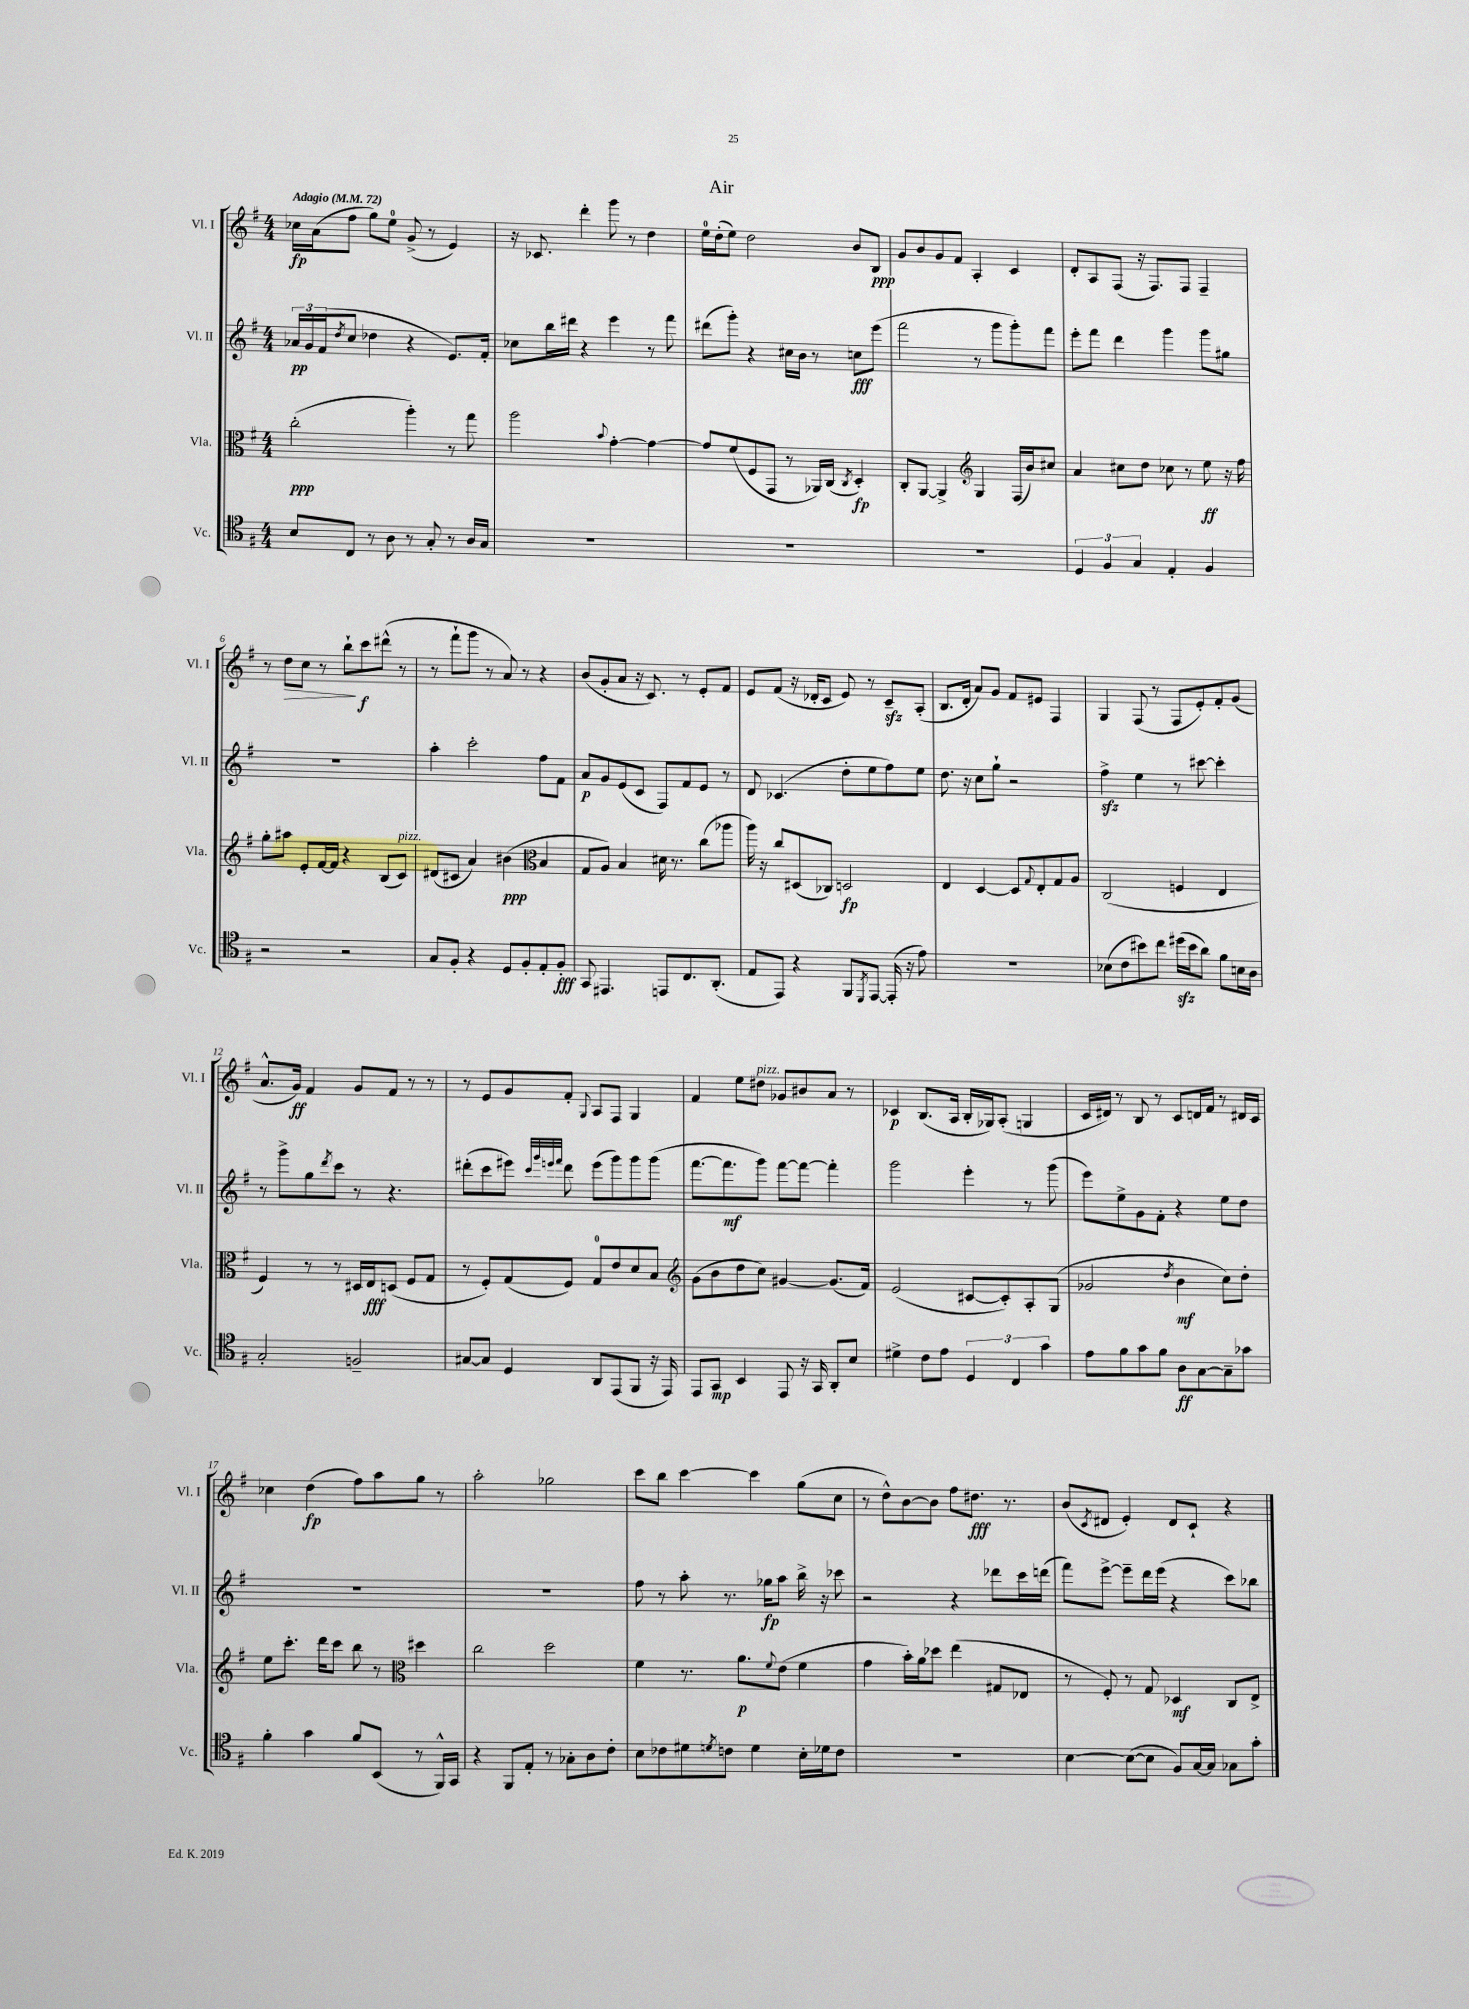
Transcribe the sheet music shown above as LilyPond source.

\header { title = "Air" }
<<
\new StaffGroup <<
\new Staff = "s0" \with { instrumentName = "Vl. I" shortInstrumentName = "Vl. I" } {
    \clef treble \key g \major \numericTimeSignature \time 4/4 \tempo "Adagio" 4 = 72
    ces''16\fp a'16( fis''8 g''8) e''8-0 g'8->( r8 e'4) |
    r16 ces'8. d'''4-. g'''8 r8 d''4 |
    e''16-0 d''16-.( e''8) d''2 b'8 b8\ppp |
    g'8 b'8 g'8 fis'8 a4-. c'4 |
    d'8-. a8 fis8( r16 fis8.) fis8 fis4-- |
    r8 d''8\> c''8 r8 b''8-!\! c'''8\f dis'''8-^( r8 |
    r8 fis'''8-! g'''8 r8 a'8) r8 r4 |
    b'8( g'8-. a'8 r16 c'8.) r8 e'8-. fis'8 |
    e'8 fis'8( r16 des'16-. c'8 e'8) r8 c'8--\sfz a8-.( |
    b8. d'16-. a'8) g'8 fis'8 eis'8 fis4 |
    g4 fis8( r8 fis8 e'8-.) fis'8-. g'8( |
    a'8.-^ g'16\ff) fis'4 g'8 fis'8 r8 r8 |
    r8 e'8 g'8 fis'8-. \appoggiatura { g8 } a8 fis8 g4 |
    fis'4 e''8 dis''8^\markup { \italic "pizz." } ges'8 bis'8 a'8 r8 |
    ces'4\p b8.( a16 b16-. ges16) a8-.( g4 |
    c'16 dis'16) r8 b8 r8 c'8 d'16 fis'16 r8 dis'16 c'16 |
    ces''4 d''4\fp( fis''8) a''8 g''8 r8 |
    a''2-. ges''2 |
    c'''8 b''8 c'''4~ c'''4 g''8( c''8 |
    r8 d''8-^) b'8~ b'8 fis''8 dis''8.\fff r8. |
    b'8( \acciaccatura { c'8 } dis'8 e'4-.) dis'8 c'8-! r4 \bar "|." |
}
\new Staff = "s1" \with { instrumentName = "Vl. II" shortInstrumentName = "Vl. II" } {
    \clef treble \key g \major \numericTimeSignature \time 4/4
    \tuplet 3/2 { aes'16\pp g'16 fis'16( } \acciaccatura { d''8 } c''8 des''4 r4 e'8.) fis'16-. |
    ces''8 b''16 dis'''16 r4 e'''4 r8 fis'''8 |
    dis'''8( g'''8-.) r4 cis''16 b'16 r8 c''8\fff e'''8( |
    fis'''2 r8 g'''8 g'''8-.) fis'''8 |
    e'''8-. fis'''8 d'''4 g'''4 g'''8 gis''8 |
    R1 |
    a''4-. c'''2-. fis''8 fis'8 |
    a'8\p g'8 e'8( c'8 fis8) fis'8 e'8 r8 |
    d'8 ces'4.( d''8-. e''8 fis''8) e''8 |
    d''8. r16 c''8 g''8-! r2 |
    fis''4->\sfz e''4 r8 cis'''8~ cis'''4-. |
    r8 g'''8-> g''8 \acciaccatura { d'''8 } c'''8 r8 r4. |
    dis'''8-.( c'''8 eis'''8) \grace { c'''32 g'''32 e'''32 fis'''32 } dis'''8 e'''8( g'''8) g'''8 g'''8( |
    fis'''8.~ fis'''8.\mf g'''8) fis'''8~ fis'''8~ fis'''4-. |
    g'''2 e'''4-. r8 g'''8( |
    e'''8) e''8-> g'8 fis'8-. r4 e''8 d''8 |
    R1 |
    R1 |
    fis''8 r8 a''8-. r8. ges''16\fp a''8 b''16-> r16 ces'''8 |
    r2 r4 des'''8 c'''16 d'''16( |
    fis'''8) e'''8~-> e'''8-- d'''16 e'''16( r4 c'''8) bes''8 \bar "|." |
}
\new Staff = "s2" \with { instrumentName = "Vla." shortInstrumentName = "Vla." } {
    \clef alto \key g \major \numericTimeSignature \time 4/4
    c''2-.\ppp( a''4-.) r8 g''8 |
    a''2 \appoggiatura { b'8 } g'4~-. g'4~ |
    g'8 fis'8( fis8 g,8 r8 aes,16) c16( \acciaccatura { c8 } d4-.\fp) |
    c8-. a,8~ a,4-> \clef treble g4 fis16( b'16) cis''8 |
    a'4 cis''8 d''8 ces''8 r8 e''8\ff r16 fis''16 |
    g''8-. ais''8 e'8-. fis'16~ fis'16 r4 b8( c'8^\markup { \italic "pizz." }) |
    dis'8( cis'8 a'4) bis'4\ppp( \clef alto b4 |
    g8 a8) b4 dis'16 r8. c''8( aes''8 |
    a''16) r16 c''8 dis8( ces8) d2\fp |
    e4 d4~ d8 \appoggiatura { g8 } e8-. g8 a8 |
    c2( f4 e4 |
    fis4) r8 r8 dis16 e16\fff d8( fis8 g8 |
    r8 fis8-.) g8( fis8) g8-0 e'8 d'8 b8 |
    \clef treble g'8( b'8 d''8 c''8) gis'4~ gis'8.( fis'16) |
    e'2( cis'8~ cis'8-.) a8-. g8( |
    ges'2 \acciaccatura { d''8 } b'4\mf c''8) d''8-. |
    e''8 c'''8.-. d'''16 c'''8 b''8 r8 \clef alto dis''4 |
    c''2 d''2 |
    fis'4 r8. a'8.\p \appoggiatura { fis'8 } e'8( fis'4 |
    g'4 b'16-.) a'16 des''8 e''4( gis8 ees8 |
    r8 fis8-.) r8 g8 des4\mf c8 e8-> \bar "|." |
}
\new Staff = "s3" \with { instrumentName = "Vc." shortInstrumentName = "Vc." } {
    \clef tenor \key g \major \numericTimeSignature \time 4/4
    b8 c8 r8 a8 r8 g8-. r8 a16 g16 |
    R1 |
    R1 |
    R1 |
    \tuplet 3/2 { d4 fis4 g4 } e4-. fis4 |
    r2 r2 |
    g8 fis8-. r4 d8 fis8-. e8-. fis8-.\fff |
    g,8 eis,4. e,8 c8. a,8.-.( |
    e8 e,8) r4 fis,8 \acciaccatura { d,8 } e,8~ e,16-.( r16 e'8) |
    R1 |
    bes8( c'8 bis'8) c''8 dis''16\sfz( bis'16 a'8) fis'8 b16 a16 |
    g2-. f2-- |
    gis8~ gis8 d4 a,8 e,8( fis,8 r16 e,16) |
    e,8 g,8\mp b,4 e,8 r16 g,16 a,8-. b8 |
    dis'4-> c'8 e'8 \tuplet 3/2 { d4 c4 g'4 } |
    e'8 fis'8 g'8 fis'8 a8\ff g8~ g8-- ges'8 |
    fis'4-. g'4 fis'8 b,8( r8 fis,16-^) g,16 |
    r4 fis,8 e8-. r8 ges8-. a8 c'8-. |
    b8 ces'8 dis'8 \acciaccatura { d'8 } c'8 d'4 b16-. des'16 c'8 |
    R1 |
    b4~ b8~( b8 fis8) g16~ g16 ges8 g'8-. \bar "|." |
}
>>
>>
